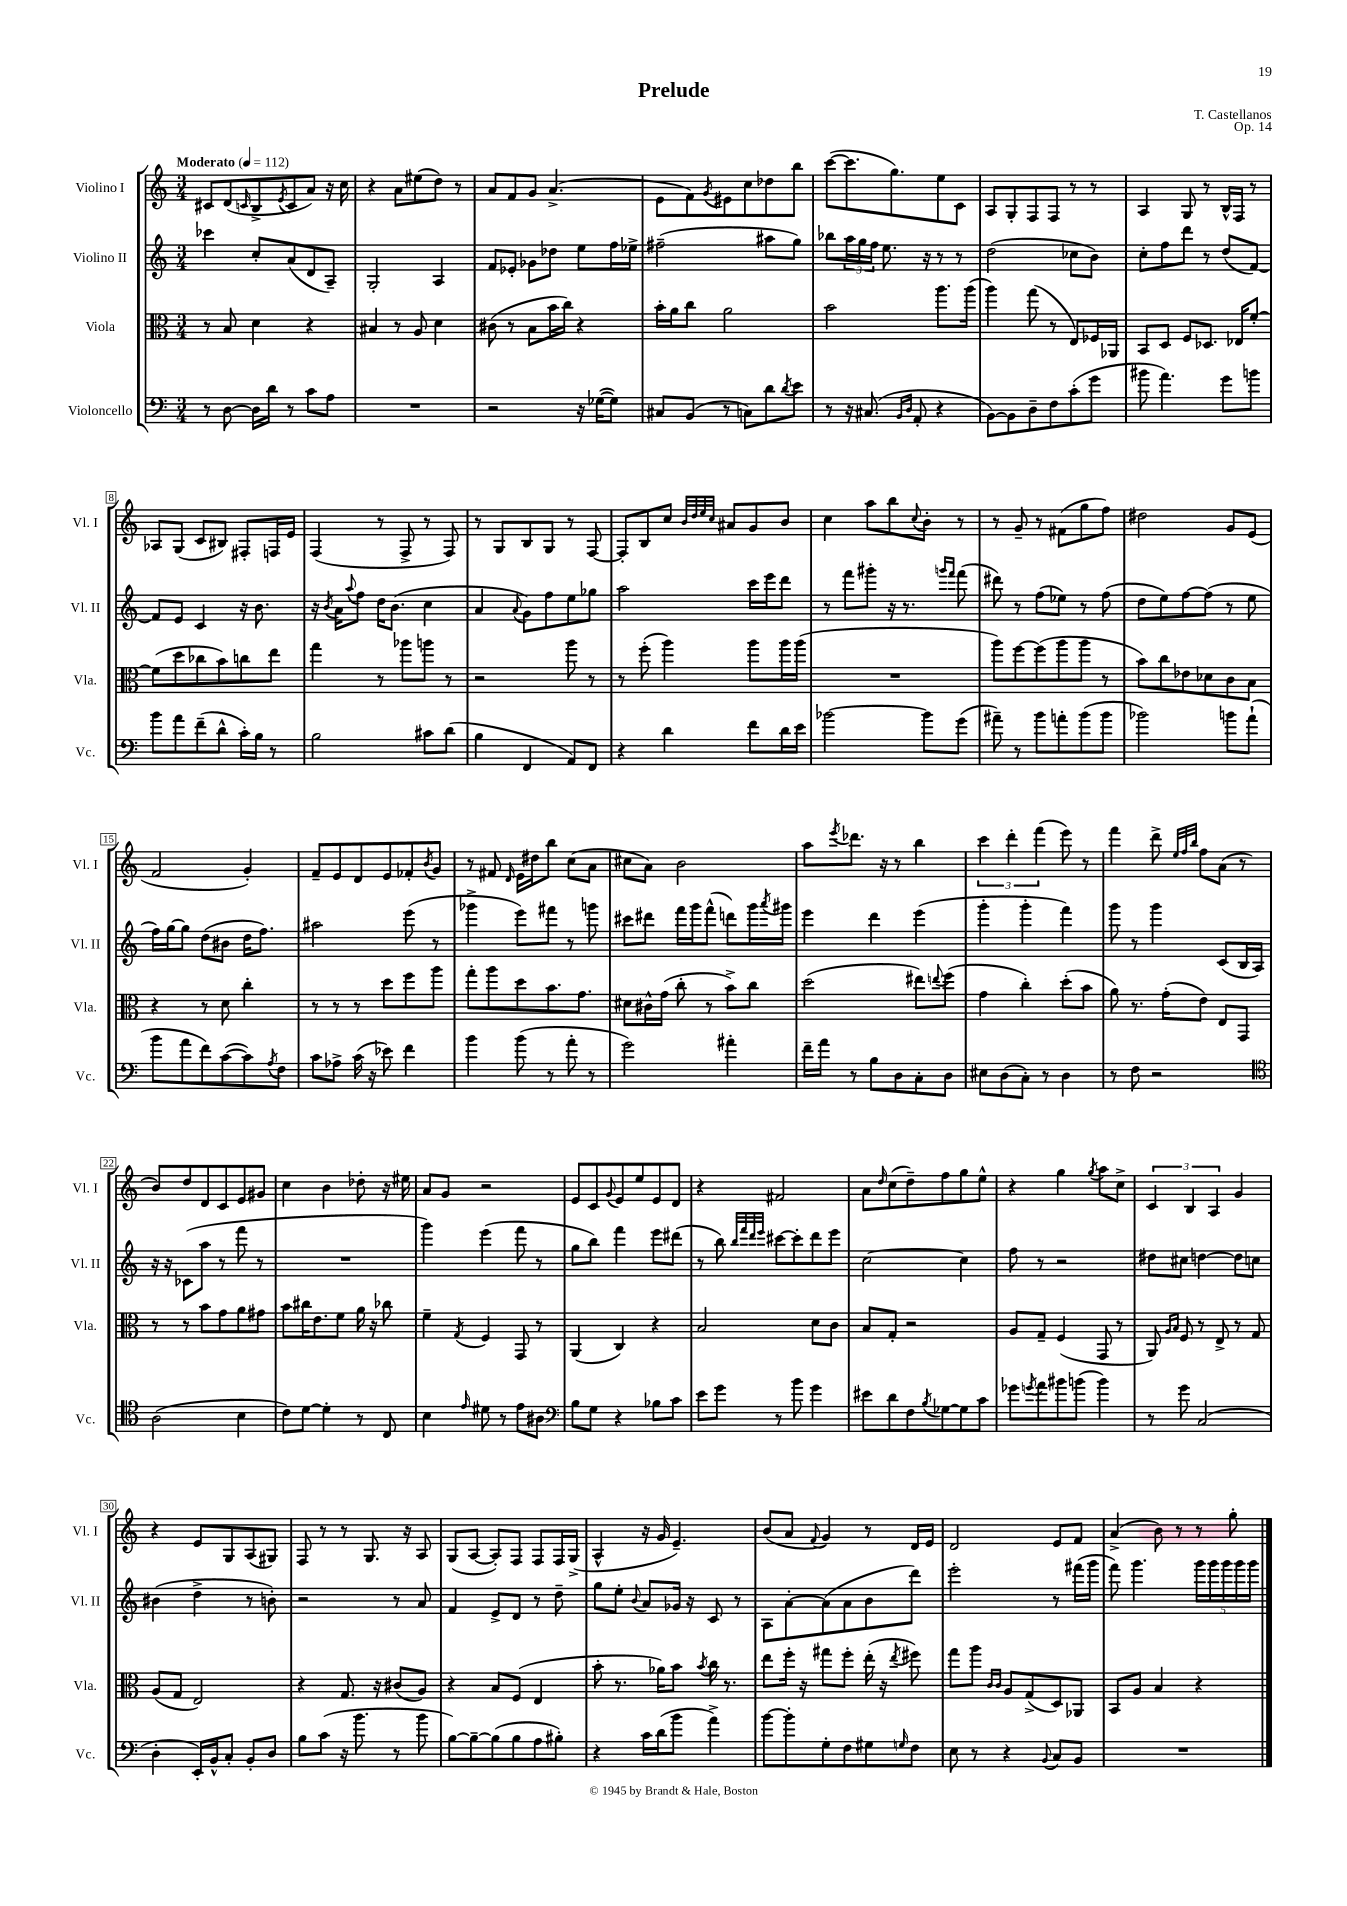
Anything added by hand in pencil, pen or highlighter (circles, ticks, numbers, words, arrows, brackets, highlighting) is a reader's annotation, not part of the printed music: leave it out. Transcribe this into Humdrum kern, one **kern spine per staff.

**kern	**kern	**kern	**kern
*staff4	*staff3	*staff2	*staff1
*clefF4	*clefC3	*clefG2	*clefG2
*k[]	*k[]	*k[]	*k[]
*M3/4	*M3/4	*M3/4	*M3/4
*MM112	*MM112	*MM112	*MM112
8r	8r	4ccc-\	8c#/L
[8D\	8B/	.	(8d/
.	.	.	16qqc/
16D\]LL	4d\	8cc'/L	8B^/
16d\JJ	.	.	.
.	.	.	8qe/
8r	.	(8a/	8c/
8c\L	4r	8d/	8a/J)
8A\J	.	8A~/J)	16r
.	.	.	16cc\
=	=	=	=
2.r	4B#/	2G'/	4r
.	8r	.	8a\L
.	8A/	.	(8ee#\
.	4d\	4A/	8dd\J)
.	.	.	8r
=	=	=	=
2r	(8c#\	8f/L	8a/L
.	8r	8e-'/J	8f/
.	8B\L	8g-\L	8g/J
.	16b\L	8dd-\J	(4.a^/
.	16cc\JJ)	.	.
16r	4r	8ee\L	.
([16G-\LK	.	.	.
8G-\]J)	.	16ff\L	.
.	.	16ee-^\JJ	.
=	=	=	=
8C#/L	16b'\LL	(2ff#~\	8e\L
.	16a\J	.	.
(8BB/J	8cc\J	.	8f\)
.	.	.	8qg/
8r	2a\	.	8e#\
8C\L)	.	.	8cc\
8d\	.	8aa#\L	8dd-\
8qd/	.	.	.
8e\J	.	8gg\J)	8bb\J
=	=	=	=
8r	2b\	8bb-\L	([8ccc\L
16r	.	24aa\L	8.ccc\]
.	.	24gg\	.
(8.C#/	.	.	.
.	.	24ff\JJ	.
.	.	8.ee\	.
.	.	.	8.gg\)
16qqBB/LL	.	.	.
16qqD/JJ	.	.	.
8AA'/	.	.	.
.	.	16r	.
4r	8.aa\L	8r	8ee\
.	.	8r	8c\J
.	(16aa\Jk	.	.
=	=	=	=
[8BB\L)	4aa\)	(2dd\	8A/L
8BB\]	.	.	8G'/
8D~\	(8gg\	.	8F/
8F\	8r	.	8F/J
(8c'\	8E/L)	8cc-\L	8r
8g\J	16F-/L	8b\J)	8r
.	16AA-/JJ	.	.
=	=	=	=
8b#\	8BB/L	8cc'\L	4A/
4.a\)	8D/J	8ff\	.
.	8F/L	8ddd\J	8G/
.	8.D-/J	8r	8r
8g\L	.	(8dd/L	16B^^/LL
.	16E-/LK	.	16F/JJ
8b\J	[8f'/J	[8f/J)	8r
=	=	=	=
8b\L	(8f\]L	8f/]L	8A-/L
8a\	8dd\	8e/J	(8G/J
(8f~\	8cc-\	4c/	8c/L
8d^^\J	8b\)	.	8B#/J)
16c'\LL)	8cc\	16r	8F#'/L
16B\JJ	.	8.b\	.
8r	8ee\J	.	16F/L
.	.	.	16e/JJ
=	=	=	=
2B\	4gg\	16r	(4F/
.	.	8qb/	.
.	.	16a\LK	.
.	.	8qqaa/	.
.	.	8ff\J	.
.	8r	16dd\LK	8r
.	.	(8.b\J	.
.	8aa-\L	.	8F^/
8c#\L	8aa\J	4cc\	8r
(8d\J	8r	.	8F/)
=	=	=	=
4B\	2r	4a/	8r
.	.	.	8G/L
.	.	8qqa/	.
4FF/	.	8g\L)	8B/
.	.	8ff\	8G/J
8AA/L)	8aa\	8ee\	8r
8FF/J	8r	8gg-\J	[8F/
=	=	=	=
4r	8r	2aa\	8F'/]L
.	(8ff'\	.	8B/
4d\	4aa\)	.	8cc/J
.	.	.	32qqb/LLL
.	.	.	32qqdd/
.	.	.	32qqee/
.	.	.	32qqcc/JJJ
.	.	.	8a#/L
8f\L	8aa\L	16ccc\LL	8g/
.	.	16eee\J	.
16d\L	16aa\L	8ddd\J	8b/J
16e\JJ	(16aa\JJ	.	.
=	=	=	=
[2b-\	2.r	8r	4cc\
.	.	8fff\L	.
.	.	8ggg#'\J	8aa\L
.	.	16r	8bb\
.	.	8.r	.
.	.	.	8qqcc/
8b-\]L	.	.	8b'\J
.	.	16qqggg/LL	.
.	.	16qqfff/JJ	.
(8g\J	.	(8fff\	8r
=	=	=	=
8a#~\)	8aa\L)	8ddd#\)	8r
8r	[8ff\	8r	8g~/
8b\L	(8ff\]	(8ff\L	8r
8a'\	8aa\	8ee-\J)	(8f#\L
(8b\	8aa\J	8r	8gg\
8b\J	8r	(8ff\	8ff\J)
=	=	=	=
2b-\)	8b\L)	8dd\L	2dd#\
.	8cc\	8ee\)	.
.	8e-\	[8ff\	.
.	8d-\	(8ff\]J	.
8b\L	8c\	8r	8g/L
(8a`\J	8B\J	8ee\	(8e/J
=	=	=	=
8b\L	4r	16ff\LL)	2f/
.	.	[16gg\J	.
8a\	.	8gg\]J	.
8f\)	8r	(8dd\L	.
([8c\	8d\	8b#\J	.
8c\])	4cc'\	16dd\LK	4g'/)
.	.	8.ff\J)	.
8qA/	.	.	.
8F\J	.	.	.
=	=	=	=
8c\L	8r	2aa#\	8f~/L
8A-^\J	8r	.	8e/
(16c\	8r	.	8d/
16r	.	.	.
8e-\)	8dd\L	.	8e/
4f\	8ff\	(8eee\	8f-'/
.	.	.	8qb/
.	8aa\J	8r	8g/J
=	=	=	=
4b\	8gg'\L	4ggg-^\	8r
.	8aa\	.	8f#/
.	.	.	16qqd/
(8b\	8dd\	8eee\L)	16e\LL
.	.	.	16dd#\J
8r	8.b\	8fff#\J	8bb\J
8a'\	.	8r	(8cc\L
.	8.g\J	.	.
8r	.	8ggg\	8a\J
=	=	=	=
2g\)	8d#\L	8ccc#\L	8cc#\L
.	16c#^^\L	8ddd#\J	8a\J)
.	(16g\JJ	.	.
.	8cc'\	16fff\LL	2b\
.	.	16ggg\J	.
.	8r	(8fff^^\J	.
4a#'\	8b^\L)	8ddd\L)	.
.	8cc\J	16ggg\L	.
.	.	8qaaa/	.
.	.	16ggg#\JJ	.
=	=	=	=
16f~\LL	(2dd\	4eee\	8aa\L
16a\JJ	.	.	.
.	.	.	8qeee/
8r	.	.	8.ddd-\J
8B\L	.	4ddd\	.
.	.	.	16r
8D\	.	.	8r
8C'\	8ee#\L)	(4eee\	4bb\
.	8qqee/	.	.
8D\J	(8ff\J	.	.
=	=	=	=
8E#\L	4g\	4ggg'\	6ccc\
(8D\	.	.	.
.	.	.	6ddd'\
8C'\J)	4cc'\)	4ggg'\	.
.	.	.	(6fff\
8r	.	.	.
4D\	(8dd'\L	4fff\)	8eee\)
.	8b\J	.	8r
=	=	=	=
8r	8a\)	8ggg\	4fff\
8F\	8.r	8r	.
2r	.	4ggg\	8ddd^\
.	(16g'\LK	.	.
.	.	.	32qqee/LLL
.	.	.	32qqff/
.	.	.	32qqbb/JJJ
.	8e\J)	.	8ff\L
.	8E/L	(8c/L	(8a\J
.	8GG/J	16B/L	8r
.	.	16A/JJ)	.
=	=	=	=
*clefC4	*	*	*
(2A\	8r	16r	8b/L)
.	.	16r	.
.	8r	(8c-\L	8dd/
.	8b\L	8aa\J	8d/
.	8g\	8r	8c/
4B\	8a\	8fff\	8e/
.	8g#\J	8r	8g#/J
=	=	=	=
8c\L)	8b\L	2.r	4cc\
[8d\J	16cc#\K	.	.
.	8.e\	.	.
4d'\]	.	.	4b\
.	8f\J	.	.
8r	16a\	.	8dd-'\
.	16r	.	.
8C/	8cc-\	.	16r
.	.	.	16ee#\
=	=	=	=
4B\	4f~\	4ggg\)	8a/L
.	.	.	8g/J
16qqe/	8qG/	.	.
8d#\	4F/	(4eee\	2r
8r	.	.	.
8e\L	8GG/	8fff\	.
8A#\J	8r	8r	.
=	=	=	=
*clefF4	*	*	*
8B\L	(4AA/	8gg\L	8e/L
8G\J	.	8bb\J)	8c/
.	.	.	8qqg/
4r	4C/)	4fff\	8e/
.	.	.	8ee/
8B-\L	4r	8eee\L	8e/
8c\J	.	(8ddd#\J	8d/J
=	=	=	=
8e\L	2B/	8r	4r
8g\J	.	8bb\)	.
.	.	32qqbb/LLL	.
.	.	32qqfff/	.
.	.	32qqddd/	.
.	.	32qqeee/JJJ	.
8r	.	[8ccc#\L	2f#/
8b\	.	8ccc#'\]	.
4g\	8d\L	8ddd\	.
.	8c\J	8eee\J	.
=	=	=	=
8e#\L	8B/L	[2cc\	8a\L
.	.	.	16qqdd/
8d\	8G'/J	.	(8cc\
8F\	2r	.	8dd~\)
8qB/	.	.	.
[8G-\	.	.	8ff\
8G-\]	.	4cc\]	8gg\
8c\J	.	.	8ee^^\J
=	=	=	=
8g-\L	8A/L	8ff\	4r
8qg/	.	.	.
8a\	8G~/J	8r	.
8b#\	(4F/	2r	4gg\
(8b\J	.	.	.
.	.	.	8qgg/
4b\)	8GG/	.	8aa\L
.	8r	.	8cc^\J
=	=	=	=
8r	8AA/)	8dd#\L	6c/
.	16qqA/LL	.	.
.	16qqB/JJ	.	.
8g\	8F/	8cc#\J	.
.	.	.	6B/
(2C/	8r	[4dd\	.
.	.	.	6A/
.	8E^/	.	.
.	8r	8dd\]L	4g/
.	8G/	8cc\J	.
=	=	=	=
4D'\	(8A/L	(4b#\	4r
.	8G/J	.	.
16EE'/LL)	2E/)	4dd^\	8e/L
16BB^^/J	.	.	.
8C'/J	.	.	8G/
8BB'/L	.	8r	(8A/
8D/J	.	8b'\)	8G#/J)
=	=	=	=
8B\L	4r	2r	8F/
(8c\J	.	.	8r
16r	8.G/	.	8r
8.b\	.	.	.
.	.	.	8.G/
.	16r	.	.
8r	(8c#/L	8r	.
.	.	.	16r
8b\	8A/J)	8a/	8A/
=	=	=	=
[8B\L)	4r	4f/	(8G/L
8B~\_	.	.	[8A/J
(8B\]	8B/L	8e^/L	8A'/]L)
8B\	(8F/J	8d/J	8F/J
8A\	4E/	8r	8F/L
8B#'\J)	.	8dd~\	16F/L
.	.	.	(16G^/JJ
=	=	=	=
4r	8b'\	8gg\L	4A^^/
.	8.r	8ee'\J	.
.	.	8qqb/	.
16c\LL	.	8a/L	16r
(16d\J	16a-\LK)	.	16g/
8b\J	8b\J	16g-/Jk	4.e~/)
.	.	16r	.
.	8qb/	.	.
4a^\)	16cc\	8c/	.
.	8.r	.	.
.	.	8r	.
=	=	=	=
[8b\L	8ee\L	8A\L	(8b/L
8b'\]	16ff'\Jk	[8a'\	8a/J
.	16r	.	.
.	.	.	8qqf/
8G'\	8gg#\L	(8a\]	4g/)
8F\	8ff'\J	8a\	.
8G#\	(16ee'\	8b\	8r
.	16r	.	.
16qqG/	8qee/	.	.
8F\J	8ff#\)	8ddd\J)	16d/LL
.	.	.	16e/JJ
=	=	=	=
8E\	8gg\L	2eee'\	2d/
8r	8aa\J	.	.
.	16qqc/LL	.	.
.	16qqc/JJ	.	.
4r	8A/L	.	.
.	(8G^/	.	.
8qqBB/	.	.	.
8C/L	8D/)	8r	8e/L
8BB/J	8AA-/J	(16fff#\LL	8f/J
.	.	16ggg\JJ	.
=	=	=	=
2.r	8BB/L	8fff\)	(4a^/
.	8A/J	4.ggg\	.
.	4B/	.	8b\)
.	.	.	8r
.	4r	20ggg\LL	8r
.	.	20ggg\	.
.	.	20ggg\	.
.	.	.	8gg'\
.	.	20ggg\	.
.	.	20ggg\JJ	.
==	==	==	==
*-	*-	*-	*-
